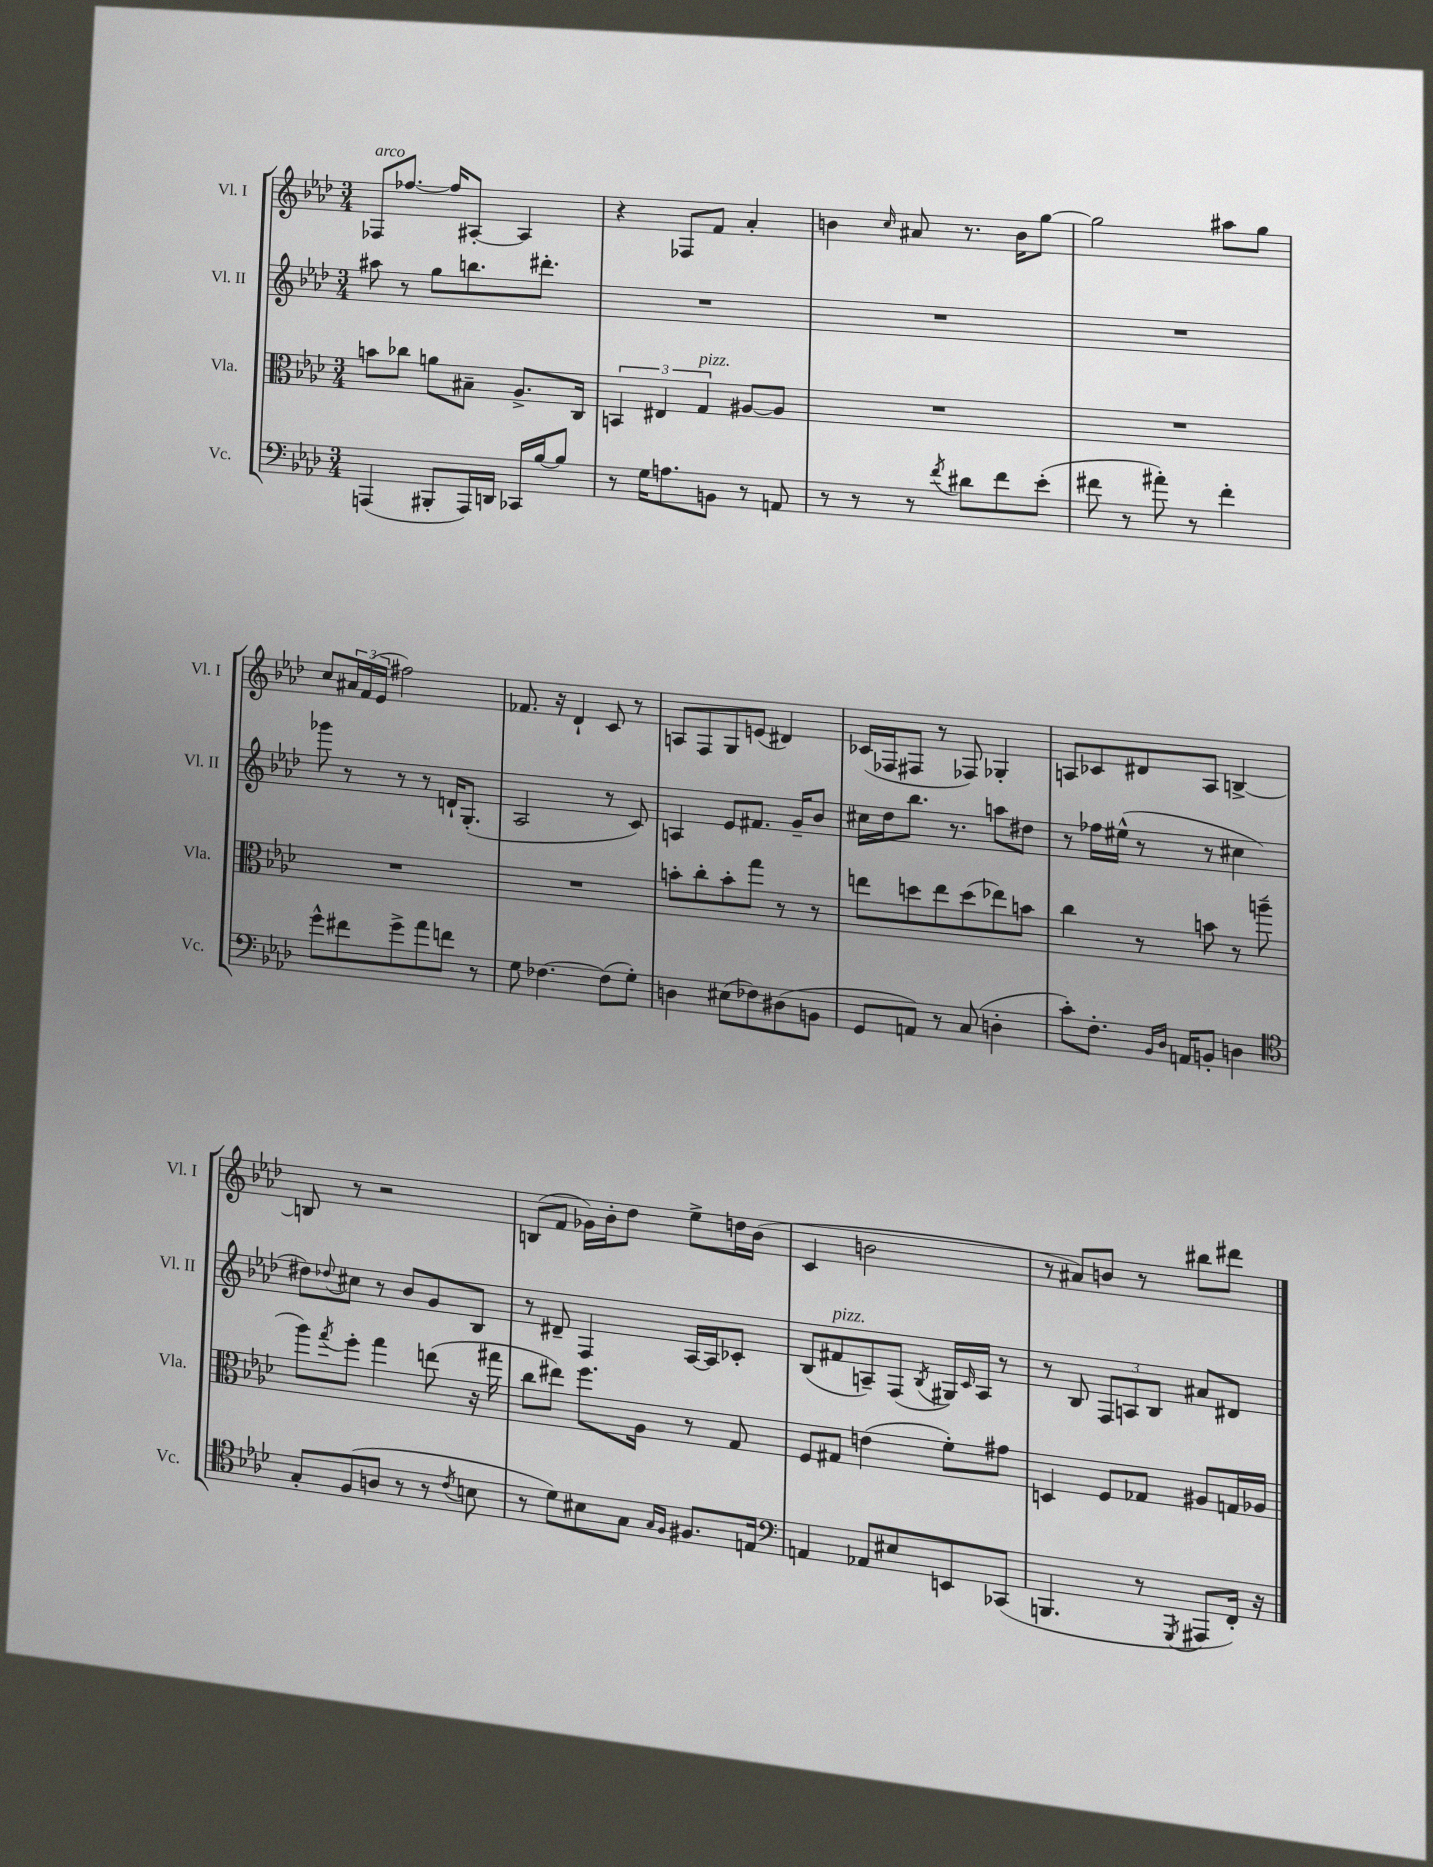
<<
\new StaffGroup <<
\new Staff = "s0" \with { instrumentName = "Vl. I" shortInstrumentName = "Vl. I" } {
    \clef treble \key aes \major \numericTimeSignature \time 3/4
    fes8^\markup { \italic "arco" } fes''8.~ fes''16 ais8~-. ais4 |
    r4 fes8 f'8 aes'4-. |
    b'4 \grace { c''16 } ais'8 r8. b'16 g''8~ |
    g''2 ais''8 g''8 |
    c''8 \tuplet 3/2 { ais'16 f'16( ees'16 } fis''2) |
    fes'8. r16 des'4-! c'8 r8 |
    a8 f8 g8 e'8( dis'4) |
    ces'16( fes16 fis8 r8 fes8) ges4-. |
    a8 ces'8 dis'8 a8 b4~-> |
    b8 r8 r2 |
    b8( f'8 ges'16) bes'16-. des''8 ees''8-> d''16 bes'16( |
    c'4 b'2 |
    r8 ais'8) b'8 r8 bis''8 dis'''8 \bar "|." |
}
\new Staff = "s1" \with { instrumentName = "Vl. II" shortInstrumentName = "Vl. II" } {
    \clef treble \key aes \major \numericTimeSignature \time 3/4
    ais''8 r8 g''8 b''8. dis'''8.-. |
    R2. |
    R2. |
    R2. |
    ges'''8 r8 r8 r8 d'16-! g8.-.( |
    aes2 r8 c'8) |
    a4 ees'8 fis'8. g'16-- bes'8 |
    cis''16 des''16 bes''8. r8. a''8 dis''8 |
    r8 fes''16 eis''16-^( r8 r8 cis''4 |
    dis''8) \appoggiatura { des''8 } cis''8 r8 bes'8 g'8 bes8 |
    r8 dis'8-- f4 aes16~ aes16 ces'8-. |
    bes8( fis'8^\markup { \italic "pizz." } a8--) f8( \acciaccatura { bes8 } gis16) \grace { c'16 } a16 r8 |
    r8 bes8 \tuplet 3/2 { f8 a8 bes8 } ais'8 dis'8 \bar "|." |
}
\new Staff = "s2" \with { instrumentName = "Vla." shortInstrumentName = "Vla." } {
    \clef alto \key aes \major \numericTimeSignature \time 3/4
    b'8 ces''8 a'8 bis8-- aes8.-> c16 |
    \tuplet 3/2 { b,4 eis4 g4^\markup { \italic "pizz." } } ais8~ ais8 |
    R2. |
    R2. |
    R2. |
    R2. |
    b'8-. c''8-. b'8-. g''8 r8 r8 |
    e''8 d''8 e''8 d''8( ees''8) b'8 |
    c''4 r8 b'8 r8 a''8--( |
    aes''8) \acciaccatura { g''8 } f''8-. g''4 e''8( r16 gis''16 |
    c''8 eis''8) f''8. aes16 r8 g8 |
    f8 gis8 e'4( f'8-.) gis'8 |
    d4 f8 ges8 ais8 g16 aes16 \bar "|." |
}
\new Staff = "s3" \with { instrumentName = "Vc." shortInstrumentName = "Vc." } {
    \clef bass \key aes \major \numericTimeSignature \time 3/4
    a,,4( bis,,8-. a,,16) d,16 ces,16 bes16~ bes8 |
    r8 g16 a8. b,8 r8 a,8 |
    r8 r8 r8 \acciaccatura { f'8 } dis'8 f'8 ees'8-.( |
    fis'8 r8 ais'8-.) r8 fis'4-. |
    g'8-^ fis'8 g'8-> aes'8 f'8 r8 |
    g8 fes4.~ fes8( g8-.) |
    d4 eis8( fes8) dis8( b,8 |
    g,8 a,8) r8 c8( d4-. |
    c'8-.) f8.-. \grace { bes,16 des16 } a,16 b,8-. d4 |
    \clef tenor g8-. f8( a8 r8 r8 \acciaccatura { c'8 } b8 |
    r8 des'8) bis8 g8 \grace { g16 f16 } fis8. e16 |
    \clef bass a,4 aes,8 eis8 e,8 ces,8( |
    b,,4. r8 \acciaccatura { g,,8 } ais,,8 f,16-.) r16 \bar "|." |
}
>>
>>
\layout { \context { \Score \remove "Bar_number_engraver" } }
